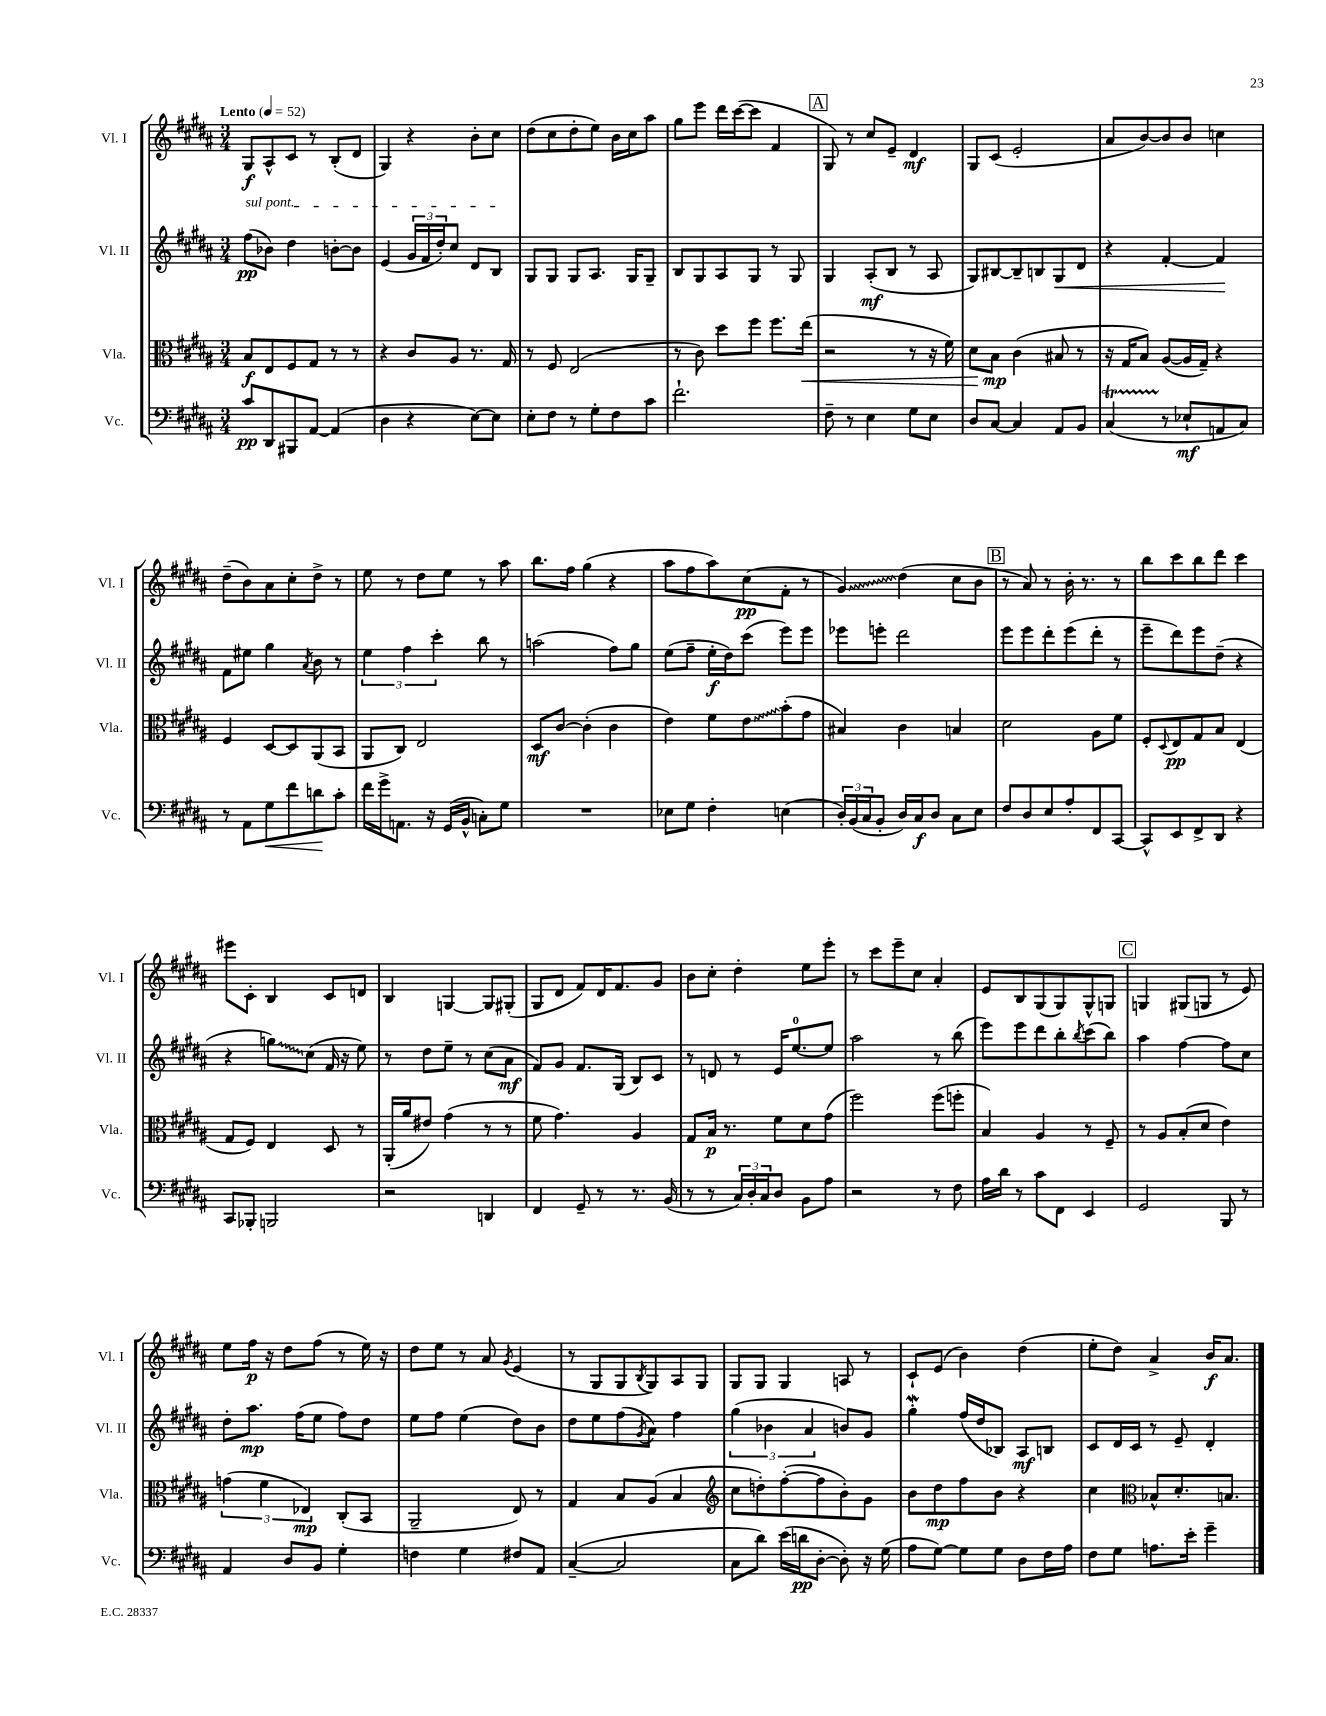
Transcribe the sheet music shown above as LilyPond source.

<<
\new StaffGroup <<
\new Staff = "s0" \with { instrumentName = "Vl. I" shortInstrumentName = "Vl. I" } {
    \clef treble \key b \major \numericTimeSignature \time 3/4 \tempo "Lento" 4 = 52
    gis8\f ais8-^ cis'8 r8 b8-.( dis'8 |
    gis4) r4 b'8-. cis''8 |
    dis''8( cis''8 dis''8-. e''8) b'16 cis''16 ais''8 |
    gis''8 e'''8 dis'''16 cis'''16~( cis'''8 fis'4 |
    \mark \markup { \box "A" } gis8) r8 cis''8 e'8-- dis'4\mf |
    gis8 cis'8( e'2-. |
    ais'8 b'8~) b'8 b'8 c''4 |
    dis''8--( b'8) ais'8 cis''8-. dis''8-> r8 |
    e''8 r8 dis''8 e''8 r8 ais''8 |
    b''8. fis''16 gis''4( r4 |
    ais''8 fis''8 ais''8) cis''8\pp( fis'8-. r8 |
    \once \override Glissando.style = #'zigzag gis'4\glissando) dis''4( cis''8 b'8 |
    \mark \markup { \box "B" } r8 ais'8) r8 b'16-. r8. r8 |
    b''8 cis'''8 b''8 dis'''8 cis'''4 |
    eis'''8 cis'8-. b4 cis'8 d'8 |
    b4 g4~ g8 gis8-.( |
    gis8 dis'8 fis'8) dis'16 fis'8. gis'8 |
    b'8 cis''8-. dis''4-. e''8 e'''8-. |
    r8 cis'''8 e'''8-- cis''8 ais'4-. |
    e'8 b8 gis8( gis8) gis8-^ g8 |
    \mark \markup { \box "C" } g4 gis8( g8 r8 e'8) |
    e''8 fis''16\p r16 dis''8 fis''8( r8 e''16) r16 |
    dis''8 e''8 r8 ais'8 \acciaccatura { gis'8 } e'4( |
    r8 gis8 gis8 \acciaccatura { b8 } gis8) ais8 gis8 |
    gis8 gis8 gis4 a8 r8 |
    cis'8-! e'8( b'4) dis''4( |
    e''8-. dis''8) ais'4-> b'16\f ais'8. \bar "|." |
}
\new Staff = "s1" \with { instrumentName = "Vl. II" shortInstrumentName = "Vl. II" } {
    \clef treble \key b \major \numericTimeSignature \time 3/4
    \once \override TextSpanner.bound-details.left.text = \markup { \italic "sul pont." } fis''8\pp\startTextSpan( bes'8) dis''4 b'8~-. b'8 |
    e'4( \tuplet 3/2 { gis'16 fis'16 dis''16-.) } cis''8 dis'8 b8\stopTextSpan |
    gis8 gis8 gis8 ais8. gis16 gis8-- |
    b8 gis8 ais8 gis8 r8 gis8 |
    \mark \markup { \box "A" } gis4 ais8-.\mf( b8 r8 ais8 |
    gis8) bis8~ bis8-- b8 gis8\< dis'8 |
    r4 fis'4~-. fis'4\! |
    fis'8 eis''8 gis''4 \acciaccatura { ais'8 } b'8 r8 |
    \tuplet 3/2 { e''4 fis''4 cis'''4-. } b''8 r8 |
    a''2( fis''8) gis''8 |
    e''8( fis''8-- e''16-.\f dis''16) cis'''8( e'''8) e'''8 |
    ees'''8 e'''8-. dis'''2 |
    \mark \markup { \box "B" } e'''8 e'''8 dis'''8-. e'''8( dis'''8-. r8 |
    e'''8-- dis'''8) e'''8 dis''8--( r4 |
    r4 \once \override Glissando.style = #'zigzag g''8\glissando) cis''8( fis'16 r16 e''8) |
    r8 dis''8 e''8-- r8 cis''8( ais'8\mf |
    fis'8) gis'8 fis'8. gis16( b8) cis'8 |
    r8 d'8 r8 e'16 e''8.-0~ e''8 |
    ais''2 r8 b''8( |
    e'''8) e'''8 dis'''8 b''8-. \acciaccatura { b''8 } cis'''8( b''8) |
    \mark \markup { \box "C" } ais''4 fis''4~ fis''8 cis''8 |
    dis''8-. ais''8.\mp fis''16( e''8 fis''8) dis''8 |
    e''8 fis''8 e''4( dis''8) b'8 |
    dis''8 e''8 fis''8( \acciaccatura { gis'8 } ais'8) fis''4 |
    \tuplet 3/2 { gis''4( bes'4 ais'4 } b'8) gis'8 |
    gis''4-.\mordent fis''16( dis''16 bes8) ais8\mf b8 |
    cis'8 dis'16 cis'16 r8 e'8-- dis'4-. \bar "|." |
}
\new Staff = "s2" \with { instrumentName = "Vla." shortInstrumentName = "Vla." } {
    \clef alto \key b \major \numericTimeSignature \time 3/4
    b8\f e8 fis8 gis8 r8 r8 |
    r4 cis'8 ais8 r8. gis16 |
    r8 fis8 e2( |
    r8 cis'8) dis''8 fis''8 fis''8. e''16\<( |
    \mark \markup { \box "A" } r2 r8 r16 fis'16) |
    dis'8 b8\mp\! cis'4( bis8 r8 |
    r16 gis16 b8) ais8~( ais16 gis16--) r4 |
    fis4 dis8~ dis8 ais,8( b,8 |
    ais,8 cis8) e2 |
    dis8\mf cis'8~ cis'4-.( cis'4 |
    e'4) fis'8 \once \override Glissando.style = #'zigzag e'8\glissando b'8-.( gis'8 |
    bis4) cis'4 b4 |
    \mark \markup { \box "B" } dis'2 ais8 fis'8 |
    fis8-. \appoggiatura { dis8 } e8\pp gis8 b8 e4( |
    gis8 fis8) e4 dis8 r8 |
    ais,16-.( ais'16 eis'8) gis'4( r8 r8 |
    fis'8 gis'4.) ais4 |
    gis8 b16\p r8. fis'8 dis'8 gis'8( |
    fis''2) fis''8( f''8-. |
    b4) ais4 r8 fis8-- |
    \mark \markup { \box "C" } r8 ais8 b8-.( dis'8 e'4) |
    \tuplet 3/2 { g'4( fis'4 ees4\mp) } cis8-.( b,8 |
    ais,2-- e8) r8 |
    gis4 b8 ais8( b4 |
    \clef treble cis''8 d''8-.) fis''8~-.( fis''8 b'8-.) gis'8 |
    b'8 dis''8\mp fis''8 b'8 r4 |
    cis''4 \clef alto bes8-^ dis'8.-. b8. \bar "|." |
}
\new Staff = "s3" \with { instrumentName = "Vc." shortInstrumentName = "Vc." } {
    \clef bass \key b \major \numericTimeSignature \time 3/4
    cis'8\pp dis,8 bis,,8 ais,8~ ais,4( |
    dis4 r4 e8~) e8 |
    e8-. fis8 r8 gis8-. fis8 cis'8 |
    fis'2.-! |
    \mark \markup { \box "A" } fis8-- r8 e4 gis8 e8 |
    dis8 cis8~ cis4 ais,8 b,8 |
    cis4\startTrillSpan( r8\stopTrillSpan ees8-!\mf a,8 cis8) |
    r8 ais,8 gis8\< fis'8 d'8\! cis'8-. |
    fis'16 gis'16-> a,8. r16 gis,16( b,16-^ c8-.) gis8 |
    R2. |
    ees8 gis8 fis4-. e4( |
    \tuplet 3/2 { dis16-.) b,16( cis16 } b,8-. dis16) cis16\f dis8 cis8 e8 |
    \mark \markup { \box "B" } fis8 dis8 e8 ais8-. fis,8 cis,8~ |
    cis,8-^ e,8 fis,8-> dis,8 r4 |
    cis,8 bes,,8-. b,,2 |
    r2 d,4 |
    fis,4 gis,8-- r8 r8. b,16( |
    r8 r8 \tuplet 3/2 { cis16) dis16-. cis16 } dis8 b,8 ais8 |
    r2 r8 fis8 |
    ais16 dis'16 r8 cis'8 fis,8 e,4 |
    \mark \markup { \box "C" } gis,2 b,,8 r8 |
    ais,4 dis8 b,8 gis4-. |
    f4 gis4 fis8 ais,8 |
    cis4~--( cis2 |
    cis8 dis'8) e'16( d'16\pp dis8~-. dis8-.) r16 gis16( |
    ais8 gis8~) gis8 gis8 dis8 fis16 ais16 |
    fis8 gis8 a8. e'16-. gis'4-- \bar "|." |
}
>>
>>
\layout { \context { \Score \remove "Bar_number_engraver" } }
